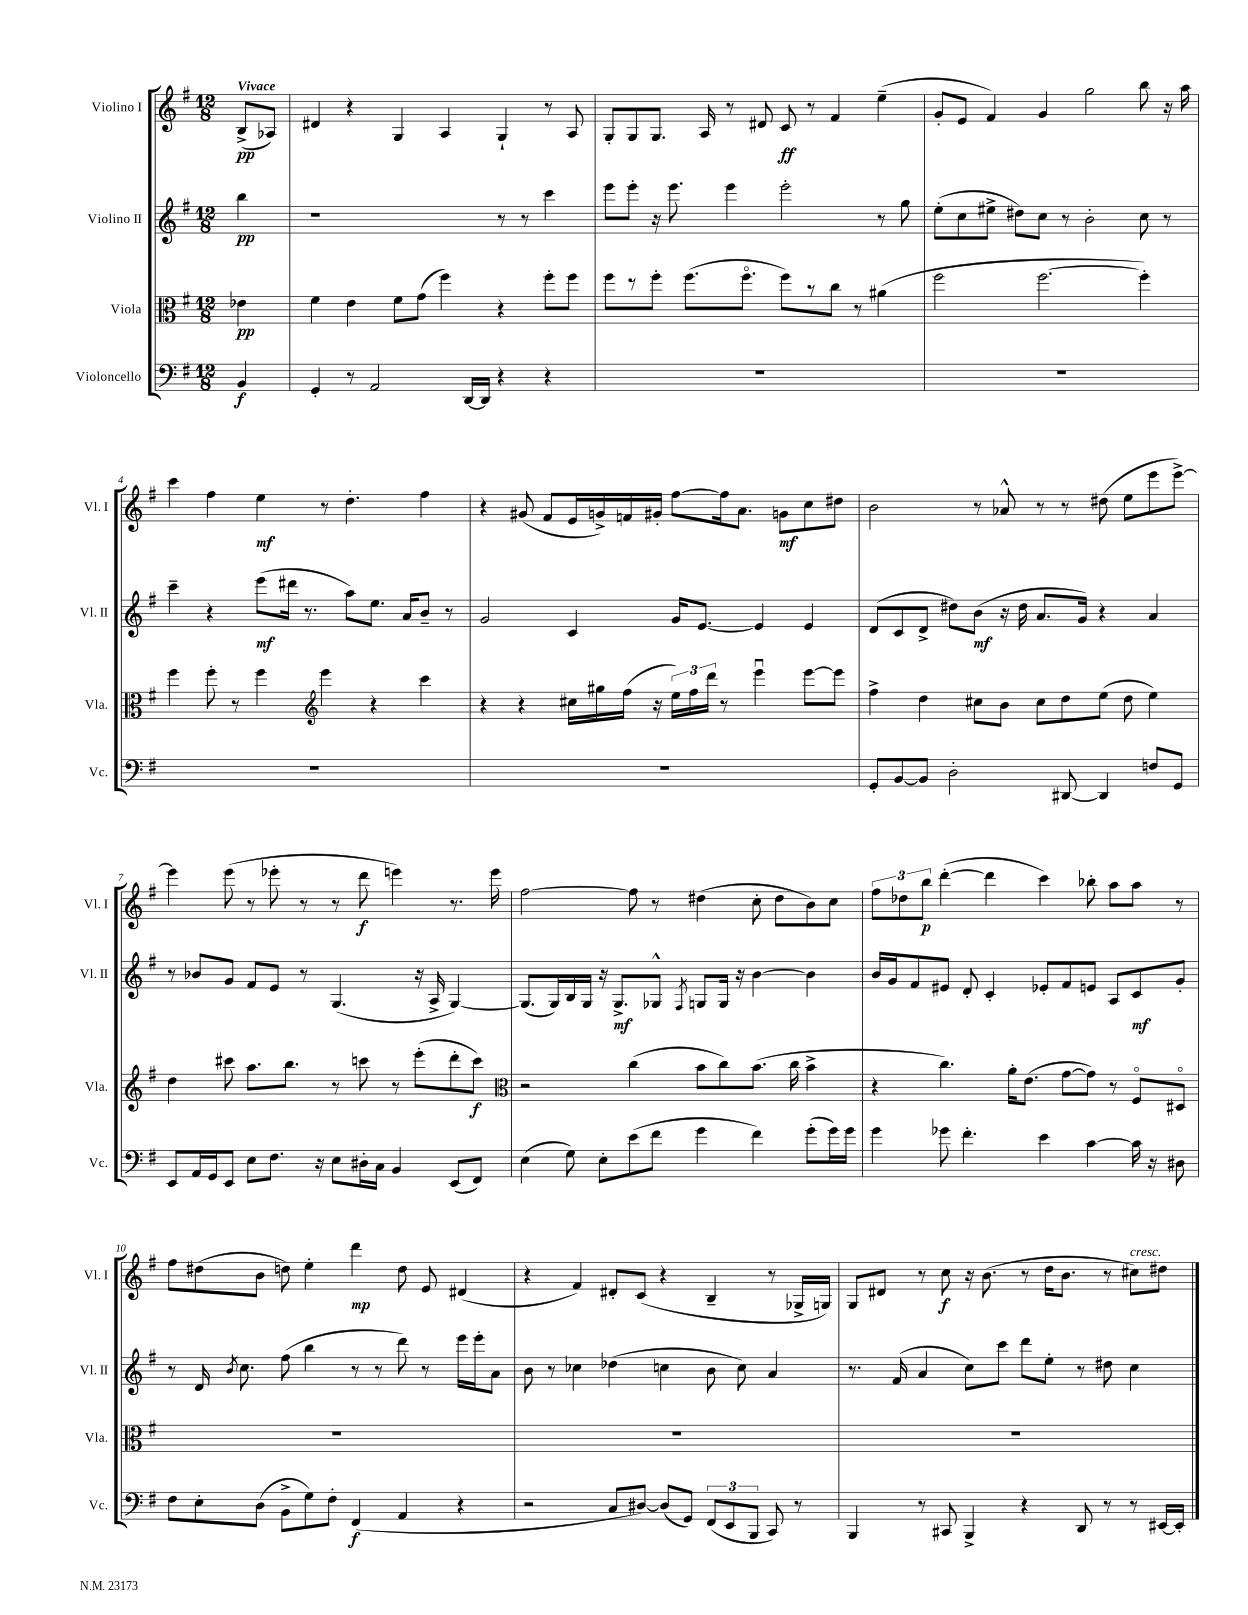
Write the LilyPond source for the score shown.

<<
\new StaffGroup <<
\new Staff = "s0" \with { instrumentName = "Violino I" shortInstrumentName = "Vl. I" } {
    \clef treble \key g \major \numericTimeSignature \time 12/8 \partial 4 \tempo "Vivace"
    \autoBeamOff b8[->\pp( aes8]) |
    dis'4 r4 g4 a4 g4-! r8 a8 |
    g8[-. g8 g8.] a16 r8 dis'8 c'8\ff r8 fis'4 e''4--( |
    g'8[-. e'8] fis'4) g'4 g''2 b''8 r16 a''16 |
    c'''4 fis''4 e''4\mf r8 d''4.-. fis''4 |
    r4 gis'8( fis'8[ e'16 g'16->) f'16 gis'16]-. fis''8[~ fis''16 a'8.] g'8[\mf c''8 dis''8] |
    b'2 r8 aes'8-^ r8 r8 dis''8( e''8[ e'''8 e'''8]~->) |
    e'''4 e'''8( r8 ees'''8-. r8 r8 d'''8\f e'''4) r8. e'''16 |
    fis''2~ fis''8 r8 dis''4( c''8-. dis''8[ b'8) c''8] |
    \tuplet 3/2 { fis''8[ des''8 b''8]\p } d'''4~-.( d'''4 c'''4) bes''8-. a''8[ a''8] r8 |
    fis''8[ dis''8( b'8] d''8) e''4-. d'''4\mp d''8 e'8 dis'4( |
    r4 fis'4) dis'8[-. c'8]( r4 b4-- r8 ges16[-> g16]) |
    g8[ dis'8] r8 c''8\f r16 b'8.( r8 d''16[ b'8.] r8 cis''8[^\markup { \italic "cresc." }) dis''8] \bar "|." |
}
\new Staff = "s1" \with { instrumentName = "Violino II" shortInstrumentName = "Vl. II" } {
    \clef treble \key g \major \numericTimeSignature \time 12/8 \partial 4
    \autoBeamOff b''4\pp |
    r1 r8 r8 c'''4 |
    e'''8[ e'''8]-. r16 e'''8. e'''4 e'''2-. r8 g''8 |
    e''8[-.( c''8 eis''8]-> dis''8[) c''8] r8 b'2-. c''8 r8 |
    c'''4-- r4 e'''8[\mf( dis'''16] r8. a''8[) e''8.] a'16[ b'8]-- r8 |
    g'2 c'4 g'16[ e'8.]~ e'4 e'4 |
    d'8[( c'8 d'8]-> dis''8[) b'8]\mf( r16 dis''16 a'8.[ g'16]) r4 a'4 |
    r8 bes'8[ g'8] fis'8[ e'8] r8 g4.( r16 a16-> g4~) |
    g8.[( g16) b16 g16] r16 g8.[->\mf ges8]-^ \acciaccatura { fis8 } g8[ g16] r16 b'4~ b'4 |
    b'16[ g'16 fis'8 eis'8] d'8-. c'4-. ees'8[-. fis'8 e'8] a8[ c'8\mf g'8]-. |
    r8 d'16 \acciaccatura { b'8 } c''8. fis''8( b''4 r8 r8 d'''8) r8 e'''16[ e'''16-. a'8] |
    b'8 r8 ces''4 des''4( c''4 b'8 c''8) a'4 |
    r8. fis'16( a'4 c''8[) c'''8] d'''8[ e''8]-. r8 dis''8 c''4 \bar "|." |
}
\new Staff = "s2" \with { instrumentName = "Viola" shortInstrumentName = "Vla." } {
    \clef alto \key g \major \numericTimeSignature \time 12/8 \partial 4
    \autoBeamOff ees'4\pp |
    fis'4 e'4 fis'8[ g'8]( fis''4) r4 fis''8[-. fis''8] |
    fis''8[ r8 fis''8]-. fis''8.[( fis''8.]\flageolet fis''8[) r8 c''8] r8 ais'4( |
    fis''2 fis''2.~ fis''4-.) |
    fis''4 fis''8-. r8 fis''4 \clef treble e'''4 r4 c'''4 |
    r4 r4 cis''16[ gis''16 fis''16]( r16 \tuplet 3/2 { e''16[) fis''16 d'''16] } r8 e'''4\downbow e'''8[~ e'''8] |
    fis''4-> d''4 cis''8[ b'8] cis''8[ d''8 e''8]( d''8 e''4) |
    d''4 cis'''8 a''8.[ b''8.] r8 c'''8 r8 e'''8[-.( d'''8-. c'''8]\f) |
    \clef alto r2 c''4( b'8[ c''8) b'8.]( c''16 b'4-> |
    r4 c''4.) a'16[-. e'8.]( g'8[~ g'8]) r8 fis8[\flageolet dis8]\flageolet |
    R1. |
    R1. |
    R1. \bar "|." |
}
\new Staff = "s3" \with { instrumentName = "Violoncello" shortInstrumentName = "Vc." } {
    \clef bass \key g \major \numericTimeSignature \time 12/8 \partial 4
    \autoBeamOff b,4\f |
    g,4-. r8 a,2 d,16[~ d,16] r4 r4 |
    R1. |
    R1. |
    R1. |
    R1. |
    g,8[-. b,8~ b,8] d2-. dis,8~ dis,4 f8[ g,8] |
    e,8[ a,16 g,16 e,8] e8[ fis8.] r16 e8[ dis16-. c16] b,4 e,8[( fis,8]) |
    e4( g8) e8[-. e'8( fis'8] g'4 fis'4) g'8[-.( g'16) g'16] |
    g'4 ges'8 fis'4.-. e'4 c'4~ c'16 r16 dis8 |
    fis8[ e8-. d8]( b,8[-> g8) fis8]-. fis,4\f( a,4 r4 |
    r2 c8[ dis8]~) dis8[( g,8]) \tuplet 3/2 { fis,8[( e,8 b,,8] } c,8) r8 |
    b,,4 r8 cis,8 b,,4-> r4 d,8 r8 r8 eis,16[~ eis,16]-. \bar "|." |
}
>>
>>
